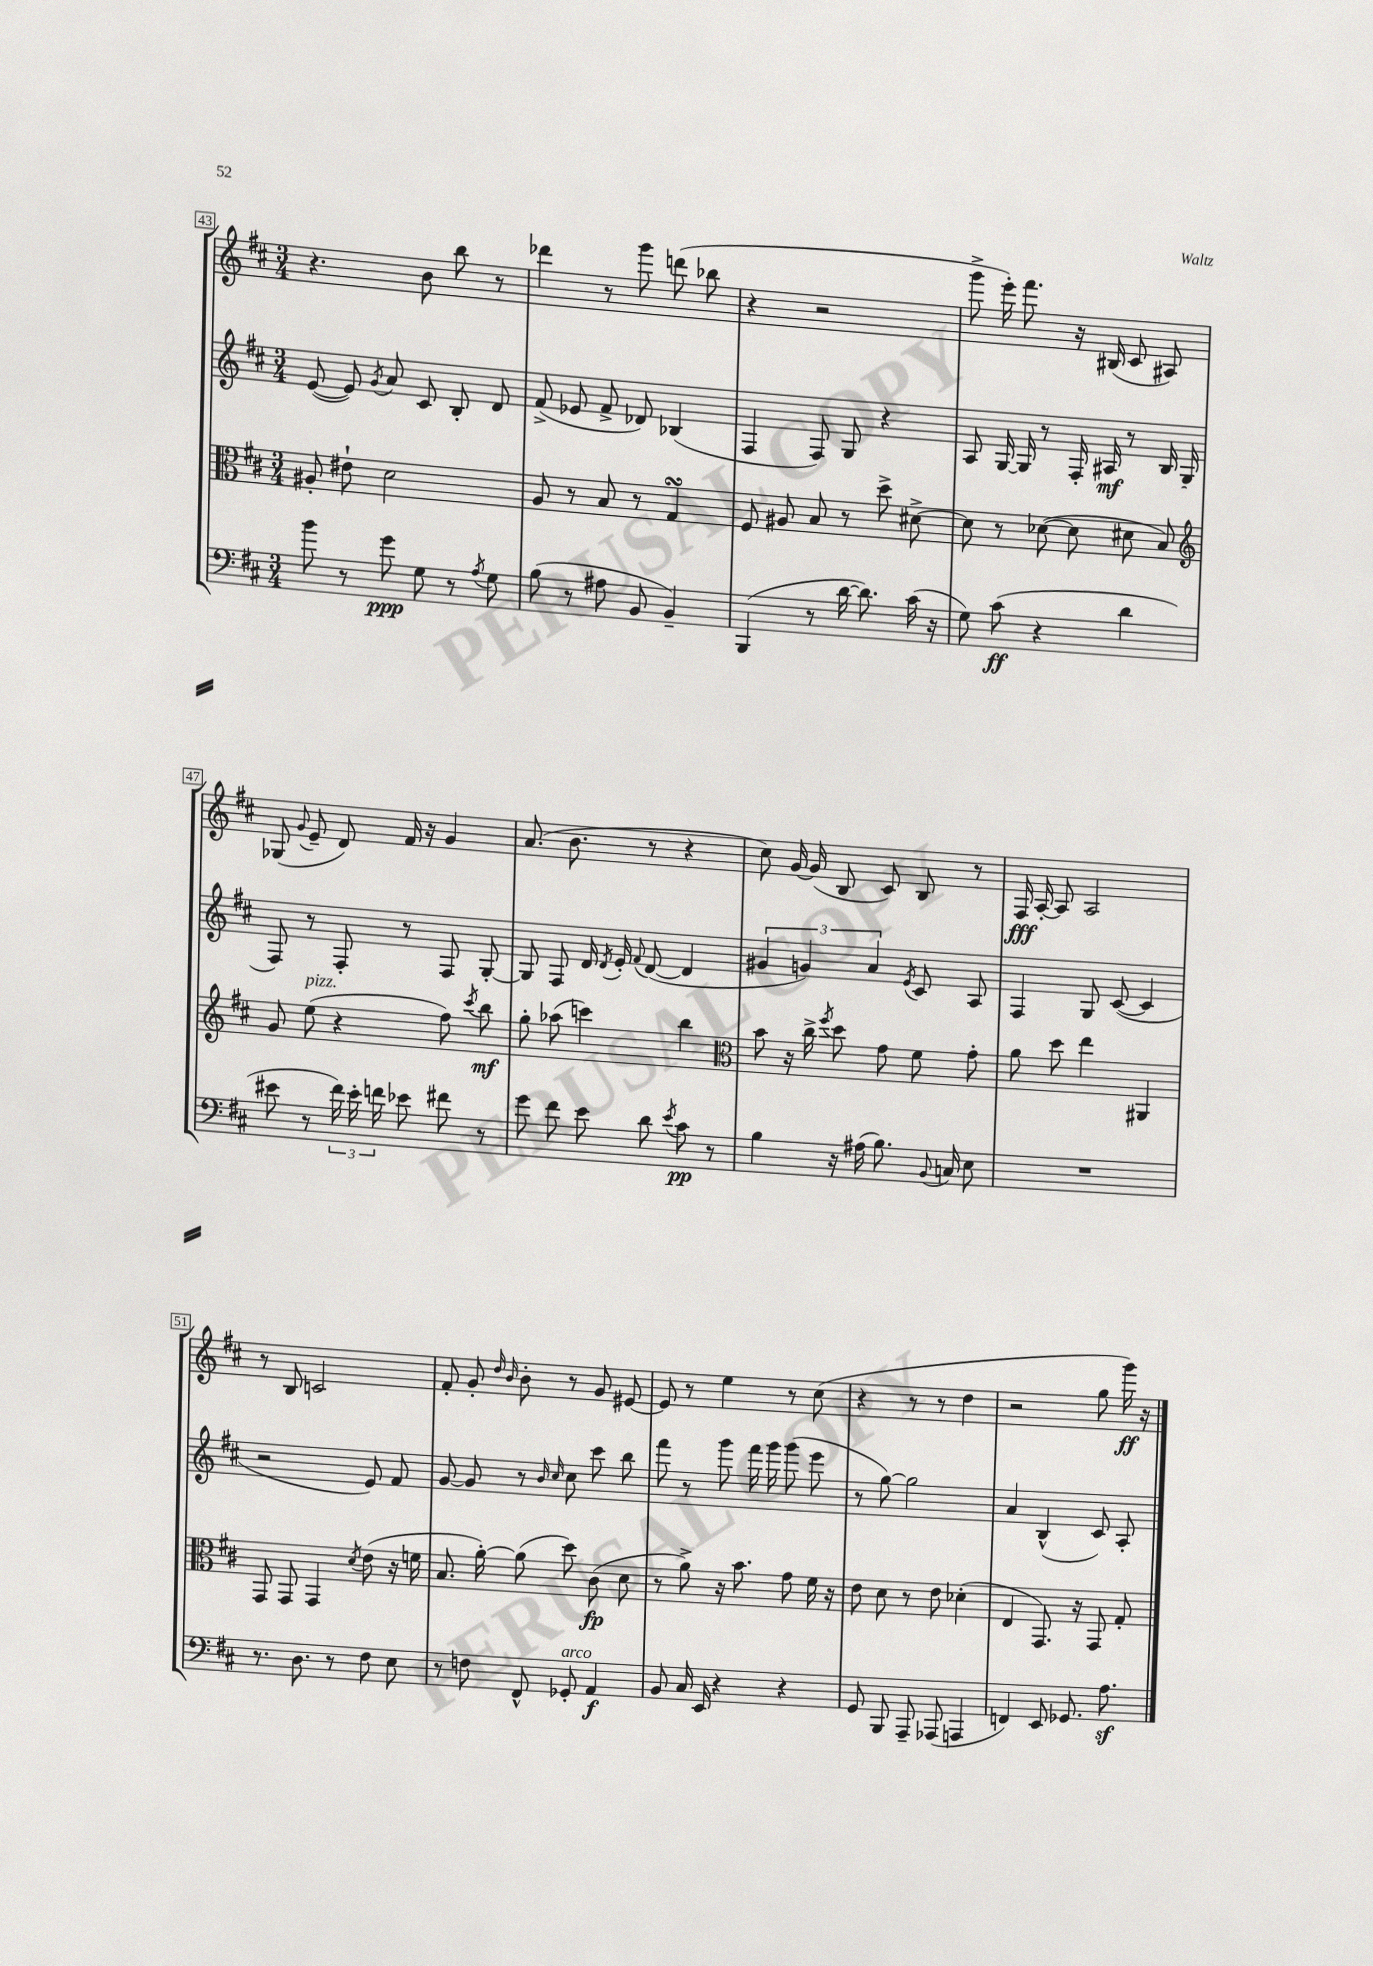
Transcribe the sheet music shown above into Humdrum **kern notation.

**kern	**dynam	**kern	**dynam	**kern	**dynam	**kern	**dynam
*part4	*part4	*part3	*part3	*part2	*part2	*part1	*part1
*staff4	*staff4	*staff3	*staff3	*staff2	*staff2	*staff1	*staff1
*clefF4	*	*clefC3	*	*clefG2	*	*clefG2	*
*k[f#c#]	*	*k[f#c#]	*	*k[f#c#]	*	*k[f#c#]	*
*M3/4	*	*M3/4	*	*M3/4	*	*M3/4	*
=43	=43	=43	=43	=43	=43	=43	=43
8b\	.	8A#X'/	.	([8e/	.	4.r	.
8r	.	8e#X`\	.	8e/])	.	.	.
.	.	.	.	8qg/	.	.	.
8g\	ppp	2d\	.	8a/	.	.	.
8G\	.	.	.	8c#/	.	8b\	.
8r	.	.	.	8B'/	.	8bb\	.
8qA/	.	.	.	.	.	.	.
8G\	.	.	.	8d/	.	8r	.
=44	=44	=44	=44	=44	=44	=44	=44
(8B\	.	8A/	.	(8f#^/	.	4ddd-X\	.
8r	.	8r	.	8e-X/	.	.	.
8A#X\	.	8B/	.	8f#^/	.	8r	.
8BB/	.	8r	.	8d-X/)	.	8ggg\	.
4BB~/)	.	4GsSSs/	.	(4B-X/	.	(8dddn\	.
.	.	.	.	.	.	8bb-X\	.
=45	=45	=45	=45	=45	=45	=45	=45
(4BBB/	.	8F#/	.	4F#/	.	4r	.
.	.	8A#X/	.	.	.	.	.
8r	.	8B/	.	8F#/)	.	2r	.
[16d\	.	8r	.	8G/	.	.	.
8.d\])	.	.	.	.	.	.	.
.	.	8dd^\	.	4r	.	.	.
(16c#\	.	[8d#X^\	.	.	.	.	.
16r	.	.	.	.	.	.	.
=46	=46	=46	=46	=46	=46	=46	=46
8G\)	.	8d#\]	.	8A/	.	8ggg^\	.
(8c#\	ff	8r	.	[16G/	.	16eee'\)	.
.	.	.	.	16G/]	.	8.fff#\	.
4r	.	([8d-X\	.	8r	.	.	.
.	.	8d-\]	.	16F#'/	.	16r	.
.	.	.	.	16A#X/	mf	(16B#X/	.
4d\	.	8d#X\	.	8r	.	8c#/	.
.	.	8B/)	.	16B/	.	8A#X/)	.
.	.	.	.	(16G/	.	.	.
!!LO:LB:g=z
=47	=47	=47	=47	=47	=47	=47	=47
*	*	*clefG2	*	*	*	*	*
8e#X\	.	8g/	.	8F#/)	.	(8G-X/	.
.	.	.	.	.	.	8qqg/	.
!	!	!LO:TX:a:i:t=pizz.	!	!	!	!	!
8r	.	(8ee\	.	8r	.	8e~/	.
24f#\)	.	4r	.	8F#'/	.	8d/)	.
24e#'\	.	.	.	.	.	.	.
24fn\	.	.	.	.	.	.	.
8e-X\	.	.	.	8r	.	16f#/	.
.	.	.	.	.	.	16r	.
8f#X\	.	8ff#\)	.	8F#/	.	4g/	.
.	.	8qccc#/	.	.	.	.	.
8r	.	8bb\	mf	[8G'/	.	.	.
=48	=48	=48	=48	=48	=48	=48	=48
8g\	.	8gg'\	.	8G/]	.	(8.a/	.
8f#\	.	(8aa-X\	.	8F#/	.	.	.
.	.	.	.	.	.	8.b\	.
8e\	.	4cccn\)	.	16d/	.	.	.
.	.	.	.	8qd/	.	.	.
.	.	.	.	16e'/	.	.	.
.	.	.	.	8qqf#/	.	.	.
8d\	.	.	.	([8d/	.	8r	.
8qe/	.	.	.	.	.	.	.
8c#\	pp	4bb\	.	4d/]	.	4r	.
8r	.	.	.	.	.	.	.
=49	=49	=49	=49	=49	=49	=49	=49
*	*	*clefC3	*	*	*	*	*
4B\	.	8b\	.	6g#X/	.	8cc#\)	.
.	.	16r	.	.	.	[16g/	.
.	.	.	.	6gn/)	.	.	.
.	.	16cc#^\	.	.	.	(16g/]	.
.	.	8qff#/	.	.	.	.	.
16r	.	8dd\	.	.	.	8B/	.
(16A#X\	.	.	.	.	.	.	.
.	.	.	.	6a/	.	.	.
8.B\)	.	8g\	.	.	.	8c#/)	.
.	.	.	.	8qe/	.	.	.
.	.	8f#\	.	8c#/	.	8B/	.
8qqBB/	.	.	.	.	.	.	.
16Cn/	.	.	.	.	.	.	.
8E\	.	8g'\	.	8A/	.	8r	.
=50	=50	=50	=50	=50	=50	=50	=50
2.r	.	8a\	.	4F#/	.	16F#/	fff
.	.	.	.	.	.	[16A'/	.
.	.	8dd\	.	.	.	8A/]	.
.	.	4ee\	.	8G/	.	2A/	.
.	.	.	.	([8c#/	.	.	.
.	.	4AA#X/	.	4c#/]	.	.	.
!!LO:LB:g=z
=51	=51	=51	=51	=51	=51	=51	=51
8.r	.	8GG/	.	2r	.	8r	.
.	.	8GG/	.	.	.	8B/	.
8.D\	.	.	.	.	.	.	.
.	.	4GG/	.	.	.	2cn/	.
8r	.	.	.	.	.	.	.
.	.	8qd/	.	.	.	.	.
8F#\	.	(8e\	.	8e/)	.	.	.
8E\	.	16r	.	8f#/	.	.	.
.	.	16fn\	.	.	.	.	.
=52	=52	=52	=52	=52	=52	=52	=52
8r	.	8.B/	.	[8g/	.	8f#'/	.
8Fn\	.	.	.	8g/]	.	8g'/	.
.	.	[16a'\)	.	.	.	.	.
.	.	.	.	.	.	16qqdd/	.
.	.	.	.	.	.	16qqb/	.
8FF#^^/	.	(8a\]	.	8r	.	8b'\	.
.	.	.	.	16qqb/	.	.	.
.	.	.	.	16qqcc#/	.	.	.
!LO:TX:a:i:t=arco	!	!	!	!	!	!	!
8GG-X'/	.	8dd\)	.	8cc#\	.	8r	.
4AA/	f	(8c#\	fp	8ccc#\	.	8g/	.
.	.	8d\	.	8bb\	.	[8e#X/	.
=53	=53	=53	=53	=53	=53	=53	=53
8BB/	.	8r	.	8fff#\	.	8e#/]	.
16C#/	.	8a^\)	.	8r	.	8r	.
16EE/	.	.	.	.	.	.	.
4r	.	16r	.	8ggg\	.	4ee\	.
.	.	8.b\	.	.	.	.	.
.	.	.	.	16fff#\	.	.	.
.	.	.	.	16ggg\	.	.	.
4r	.	8g\	.	(8ggg\	.	8r	.
.	.	16f#\	.	8eee\	.	(8cc#\	.
.	.	16r	.	.	.	.	.
=54	=54	=54	=54	=54	=54	=54	=54
8GG/	.	8e\	.	8r	.	4r	.
8BBB/	.	8d\	.	[8gg\)	.	.	.
8AAA~/	.	8r	.	2gg\]	.	8r	.
(8AAA-X/	.	8e\	.	.	.	8r	.
4AAAn/	.	(4d-X'\	.	.	.	4dd\	.
=55	=55	=55	=55	=55	=55	=55	=55
4FFn/)	.	4E/	.	4a/	.	2r	.
8EE/	.	8.GG/)	.	(4B^^/	.	.	.
8.GG-X/	.	.	.	.	.	.	.
.	.	16r	.	.	.	.	.
.	.	8GG/	.	8c#/)	.	8gg\	.
8.Az\	.	.	.	.	.	.	.
.	.	8G'/	.	8A'/	.	16ggg\)	ff
.	.	.	.	.	.	16r	.
==	==	==	==	==	==	==	==
*-	*-	*-	*-	*-	*-	*-	*-
